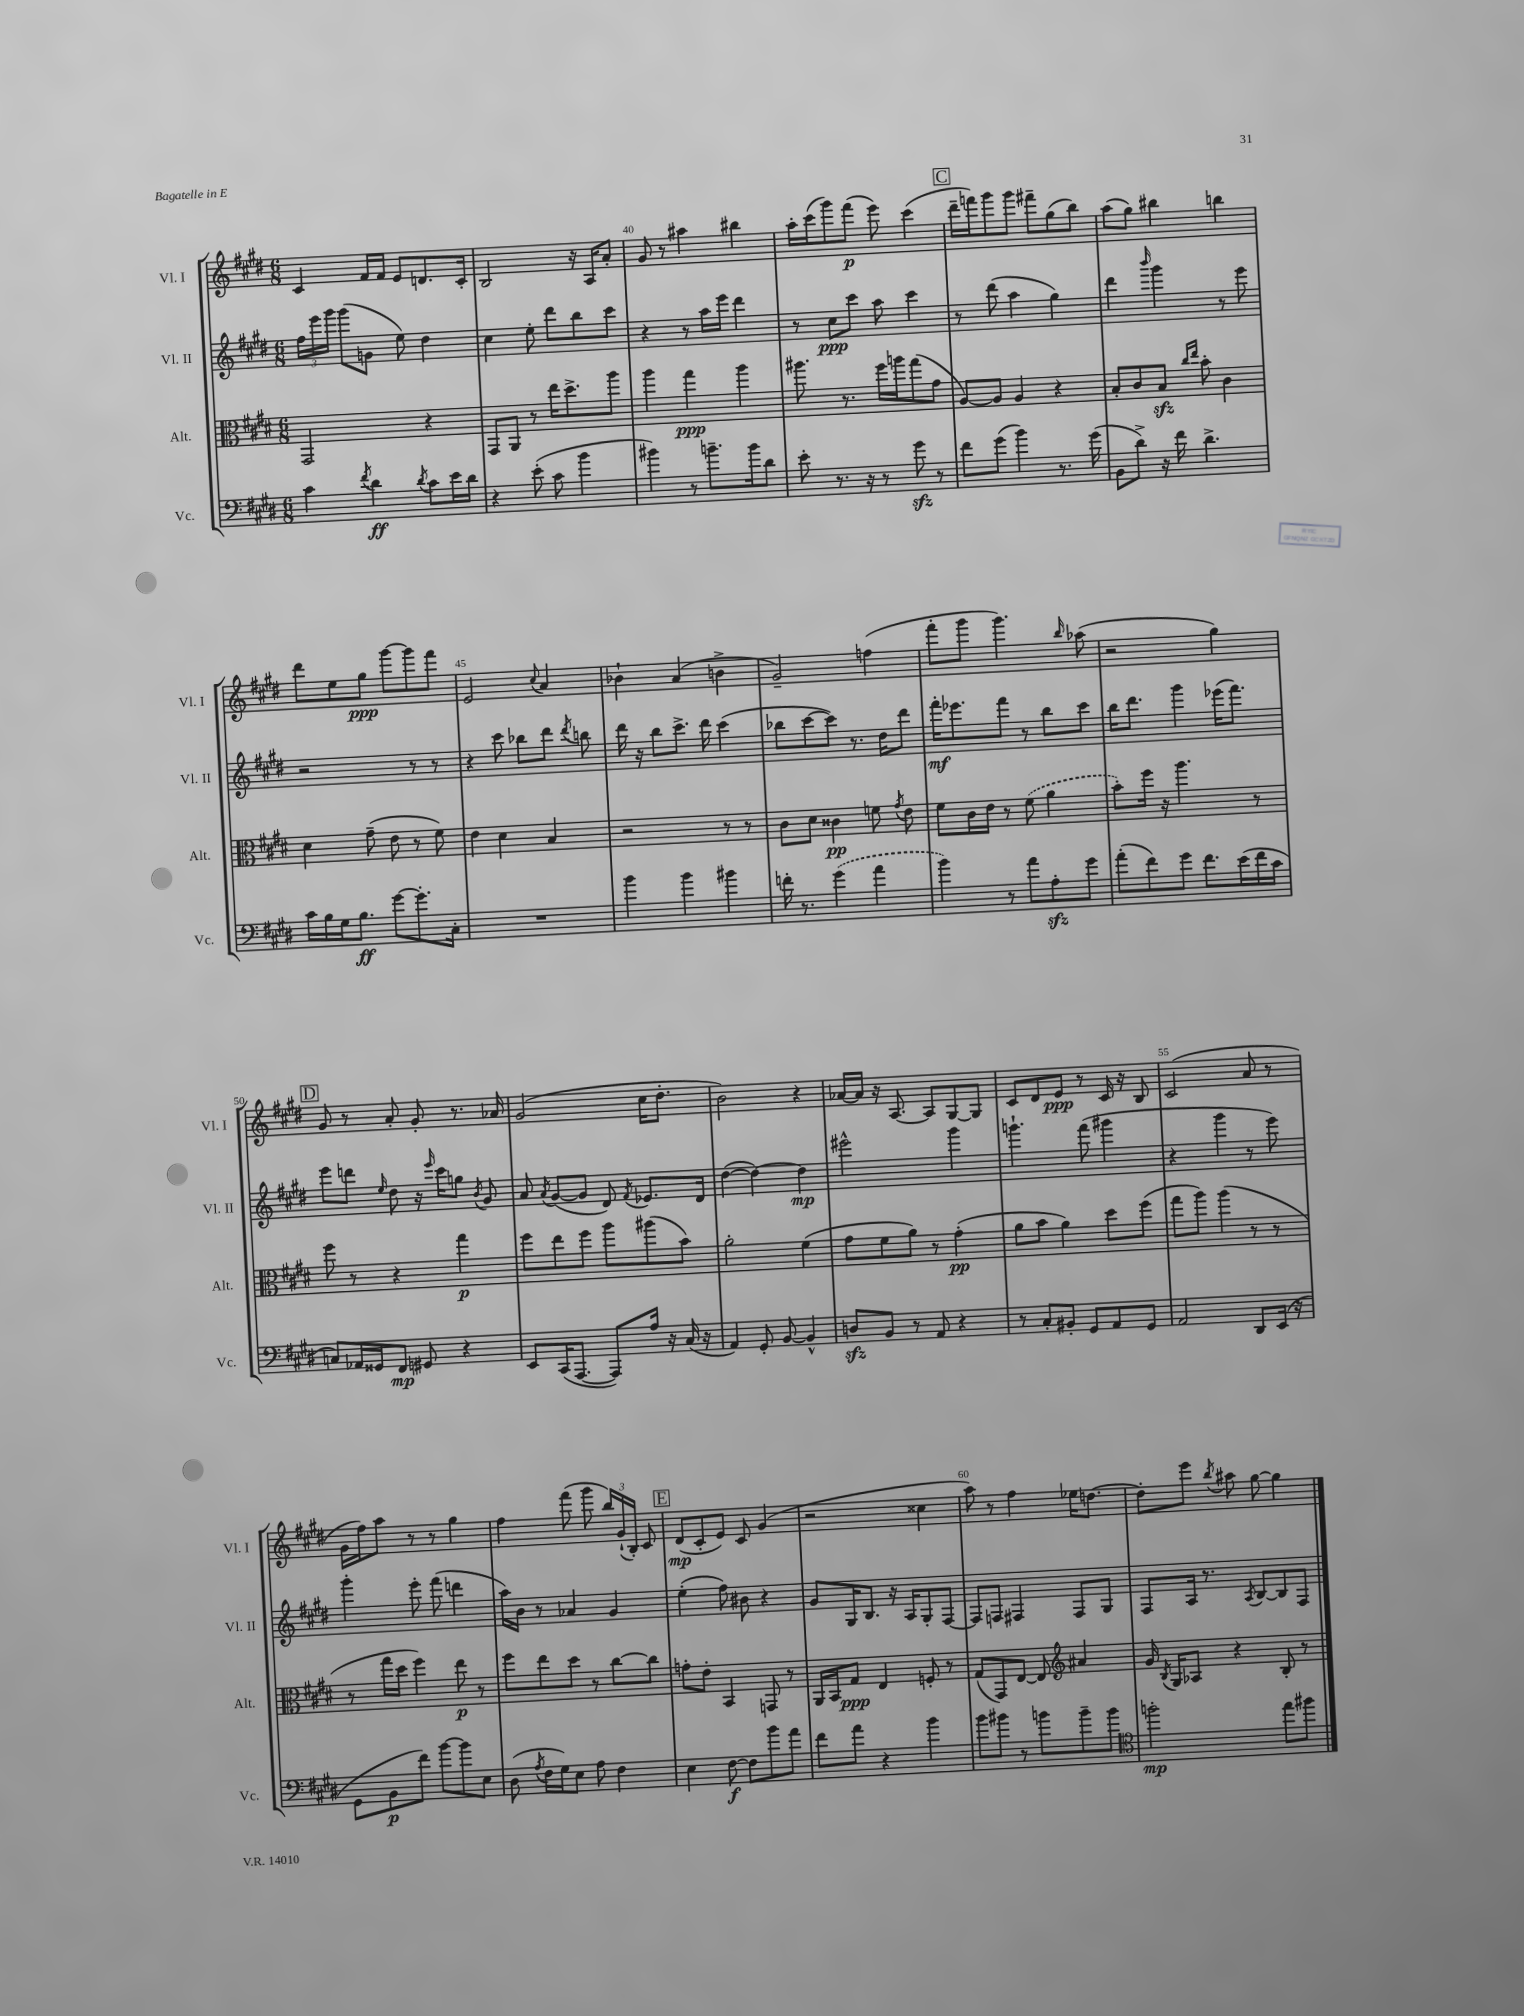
<<
\new StaffGroup <<
\new Staff = "s0" \with { instrumentName = "Vl. I" shortInstrumentName = "Vl. I" } {
    \clef treble \key e \major \numericTimeSignature \time 6/8
    \autoBeamOff cis'4 fis'16[ fis'16] e'8[ d'8. cis'16]-. |
    b2 r16 a16[ a'8]-. |
    gis'8 r8 ais''4 bis''4 |
    a''16[-. cis'''16( gis'''8) fis'''8]\p( e'''8) cis'''4( |
    \mark \markup { \box "C" } dis'''16[-- f'''16) gis'''8 gis'''8] fis'''8[-- gis''8( b''8]) |
    a''8[( gis''8]) bis''4 b''4 |
    dis'''8[ e''8 gis''8]\ppp gis'''8[~ gis'''8 fis'''8] |
    e'2 \appoggiatura { cis''8 } a'4 |
    bes'4-! a'4( b'4-> |
    gis'2--) f''4( |
    fis'''8[-. gis'''8] gis'''4.) \grace { b''16 } aes''8( |
    r2 gis''4) |
    \mark \markup { \box "D" } gis'8 r8 a'8-. gis'8-. r8. aes'16 |
    gis'2( cis''16[ dis''8.]-. |
    b'2) r4 |
    aes'16[~ aes'16] r16 a8.~ a8[ gis8~ gis8] |
    cis'8[ dis'8 e'8]\ppp r8 cis'16 r16 b8 |
    cis'2( a'8 r8 |
    gis'16[ fis''16) a''8] r8 r8 gis''4 |
    fis''4 fis'''8( gis'''8 \tuplet 3/2 { b''16[) gis'16-!( b16]-.) } cis'8 |
    \mark \markup { \box "E" } dis'8[\mp( cis'8-. e'8]) cis'8 gis'4( |
    r2 cisis''4 |
    a''8) r8 fis''4 ees''16[ d''8.]~ |
    d''8[-. e'''8] \acciaccatura { b''8 } ais''8 gis''8~ gis''4 \bar "|." |
}
\new Staff = "s1" \with { instrumentName = "Vl. II" shortInstrumentName = "Vl. II" } {
    \clef treble \key e \major \numericTimeSignature \time 6/8
    \autoBeamOff \tuplet 3/2 { fis''16[ e'''16 gis'''16] } gis'''8[( g'8] e''8) dis''4 |
    cis''4 e''8-. dis'''8[ b''8 cis'''8] |
    r4 r8 a''16[ e'''16] dis'''4 |
    r8 cis''8[\ppp cis'''8] a''8 cis'''4 |
    \mark \markup { \box "C" } r8 dis'''8( a''4 gis''4) |
    dis'''4 \grace { b'''16 } gis'''4 r8 e'''8 |
    r2 r8 r8 |
    r4 cis'''8 bes''8[ dis'''8] \acciaccatura { dis'''8 } b''8 |
    dis'''16 r16 b''8[ cis'''8.]-> dis'''16 cis'''4( |
    bes''8[ cis'''8~ cis'''8]) r8. dis''16[ dis'''8] |
    fis'''16[-.\mf ees'''8. fis'''8] r8 b''8[ cis'''8] |
    b''16[ dis'''8.] gis'''4 ees'''16[( fis'''8.]) |
    \mark \markup { \box "D" } e'''8[ d'''8] \grace { e''16 } dis''8 r16 \grace { e'''16 } cis'''16[ g''8] \acciaccatura { b'8 } gis'8 |
    a'8 \acciaccatura { a'8 } gis'8[~( gis'8] dis'8) \acciaccatura { fis'8 } ees'8.[ dis'16] |
    dis''4~( dis''4~) dis''4\mp |
    eis'''2-^ gis'''4 |
    g'''4.-! fis'''8( gis'''4 |
    r4 gis'''4 r8 e'''8) |
    gis'''4-. e'''8-. fis'''8( d'''4 |
    a''16[) b'16] r8 aes'4 gis'4 |
    \mark \markup { \box "E" } e''4-.( fis''8) bis'8 r4 |
    gis'8[ gis16 b8.] r16 a16[ gis8-. fis8]~ |
    fis8[ f8] fis4 fis8[ gis8] |
    fis8[ a16] r8. \acciaccatura { a8 } b8[~ b8 fis8] \bar "|." |
}
\new Staff = "s2" \with { instrumentName = "Alt." shortInstrumentName = "Alt." } {
    \clef alto \key e \major \numericTimeSignature \time 6/8
    \autoBeamOff gis,2 r4 |
    gis,8[ a,8] r8 e''16[ dis''8.-> a''8] |
    a''4 gis''4\ppp a''4 |
    ais''8. r8. fis''16[ a''16 gis''8( gis'8] |
    \mark \markup { \box "C" } a8[~) a8] a4 r4 |
    b8[-. cis'8 b8]\sfz \grace { cis''16[ e''16] } b'8-. cis'4 |
    dis'4 gis'8--( e'8 r8 fis'8) |
    e'4 dis'4 b4 |
    r2 r8 r8 |
    cis'8[ dis'8] cisis'4\pp f'8 \acciaccatura { gis'8 } e'8 |
    fis'8[ cis'16 e'16] r8 \once \slurDashed fis'8( a'4 |
    b'8[-.) fis''16] r16 a''4. r8 |
    \mark \markup { \box "D" } fis''8 r8 r4 gis''4\p |
    fis''8[ e''8 fis''8] a''8[ ais''8( b'8]) |
    a'2-. fis'4( |
    gis'8[ fis'8 a'8]) r8 gis'4-.\pp( |
    a'8[ b'8] a'4) dis''8[ fis''8]( |
    gis''8[ a''8]) a''4( r8 r8 |
    r8 gis''16[ dis''16] fis''4) e''8\p r8 |
    fis''8[ e''8 dis''8] r8 cis''8[~ cis''8] |
    \mark \markup { \box "E" } g'8[-. e'8]-. b,4 g,8 r8 |
    a,16[ b,16 gis8]\ppp e4 f8-. r8 |
    gis8[( gis,8) e8]~ e8 \clef treble ais'4 |
    gis'16 \acciaccatura { b8 } gis16[ aes8] r4 b8-. r8 \bar "|." |
}
\new Staff = "s3" \with { instrumentName = "Vc." shortInstrumentName = "Vc." } {
    \clef bass \key e \major \numericTimeSignature \time 6/8
    \autoBeamOff cis'4 \acciaccatura { fis'8 } dis'4\ff \acciaccatura { dis'8 } cis'8[ e'16 dis'16] |
    r4 e'8-.( cis'8 b'4 |
    bis'4) r8 b'8.[-- b'16 dis'8] |
    e'8-. r8. r16 r8 gis'8\sfz r8 |
    \mark \markup { \box "C" } fis'8[ gis'8]( b'4) r8. gis'16( |
    b,8[ dis'8]->) r16 fis'16 dis'4.-> |
    cis'16[ b16 gis16 b8.]\ff gis'8[~ gis'8.-. cis16]-. |
    R2. |
    b'4 b'4 bis'4 |
    f'16-. r8. \once \slurDashed gis'4( a'4 |
    b'4) r8 a'8[ a8-.\sfz gis'8] |
    a'8[-.( fis'8) gis'8] fis'8.[ e'16( fis'16 cis'16] |
    \mark \markup { \box "D" } c8[) aes,16 gisis,16 fis,8]\mp gis,8 r4 |
    e,8[ cis,16( a,,8.]~ a,,8[) a16] r16 cis16( r16 |
    a,4) gis,8-. b,8~ b,4-^ |
    d8[\sfz b,8] r8 a,8 r4 |
    r8 cis8[-. bis,8]-. gis,8[ a,8 gis,8] |
    a,2 dis,8[ e,16]( r16 |
    gis,8[ b,8\p fis'8]) b'8[~ b'8 e8] |
    dis8( \acciaccatura { a8 } fis16[ gis16) e8] a8 fis4 |
    \mark \markup { \box "E" } e4 fis8~\f fis8[ b'8 a'8] |
    fis'8[ a'8] r4 b'4 |
    b'8[ bis'8] r8 b'8[ b'8-- b'8] |
    \clef tenor f''2-.\mp e''8[ fis''8] \bar "|." |
}
>>
>>
\layout { \context { \Score currentBarNumber = #38 \override BarNumber.break-visibility = ##(#f #t #t) barNumberVisibility = #(every-nth-bar-number-visible 5) } }
